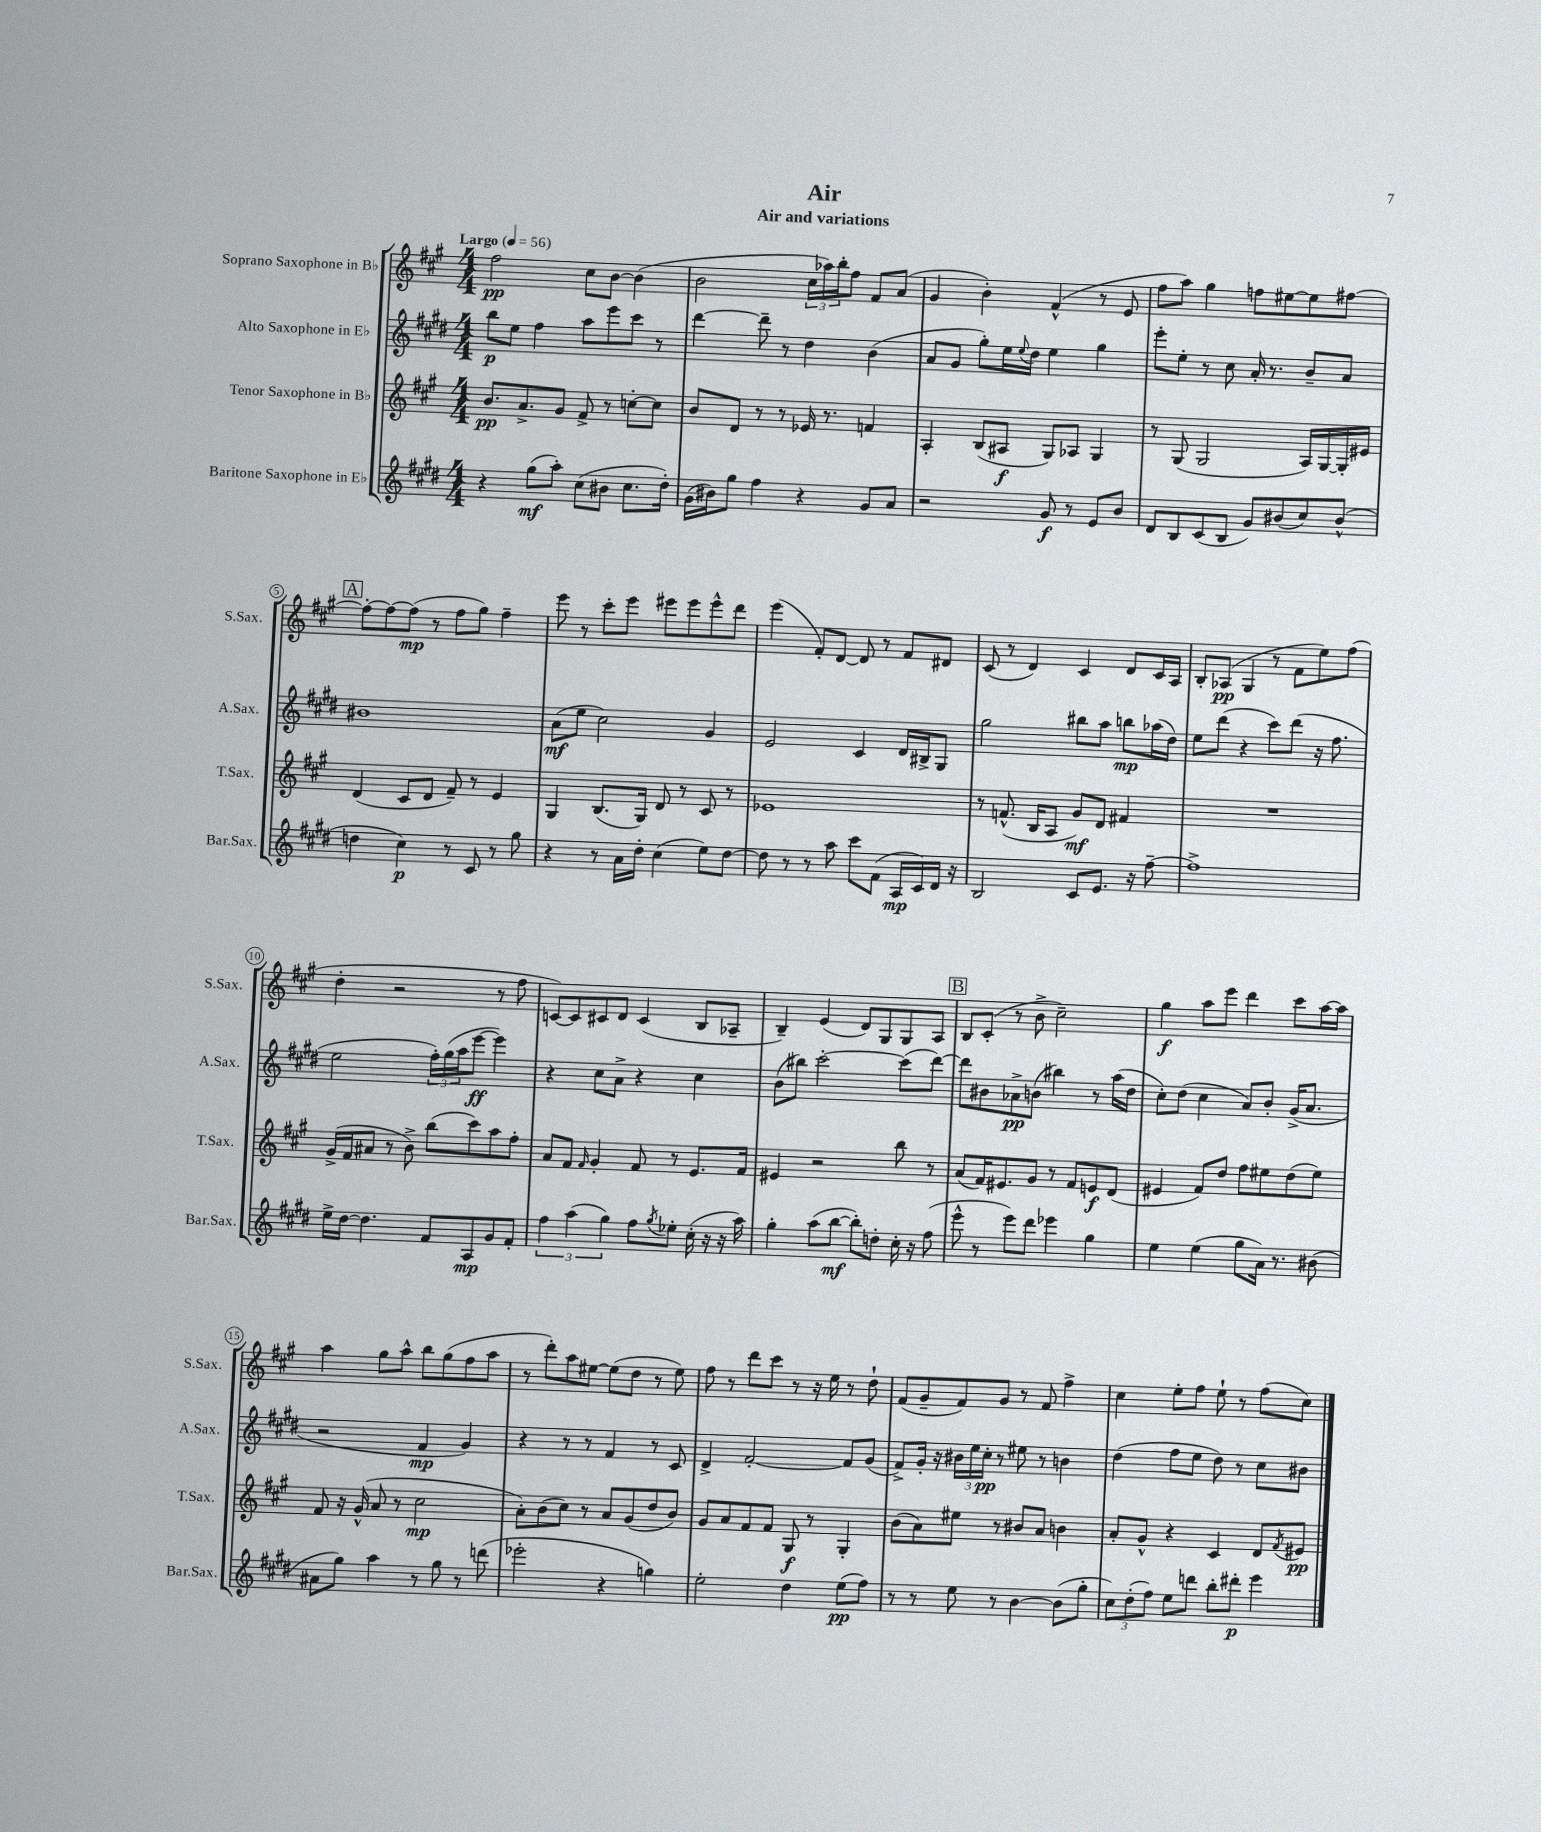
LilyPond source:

\header { title = "Air" subtitle = "Air and variations" }
<<
\new StaffGroup <<
\new Staff = "s0" \with { instrumentName = "Soprano Saxophone in Bb" shortInstrumentName = "S.Sax." } {
    \clef treble \key a \major \numericTimeSignature \time 4/4 \tempo "Largo" 4 = 56
    fis''2\pp cis''8 b'8~ b'4( |
    b'2 \tuplet 3/2 { cis''16 aes''16) b''16-. } fis''8 fis'8 a'8( |
    gis'4 b'4-.) fis'4-^( r8 e'8 |
    fis''8 a''8) gis''4 f''8 eis''8~ eis''8 fis''8~ |
    \mark \markup { \box "A" } fis''8~-. fis''8~ fis''8\mp( r8 fis''8 gis''8) fis''4-- |
    e'''8 r8 cis'''8-. e'''8 eis'''8 eis'''8 eis'''8-^ d'''8 |
    e'''4( fis'8-.) d'8~ d'8 r8 fis'8 dis'8 |
    cis'8( r8 d'4) cis'4 d'8 cis'16 a16 |
    b8-. aes8\pp( gis4 r8 fis'8 e''8) fis''8( |
    d''4-. r2 r8 fis''8 |
    c'8~) c'8 cis'8 d'8 cis'4( b8 aes8-- |
    b4--) e'4( d'8) gis8 gis8 a8 |
    \mark \markup { \box "B" } b8 cis'8-.( r8 b'8-> cis''2--) |
    gis''4\f a''8 e'''8 d'''4 cis'''8 a''16~ a''16 |
    a''4 gis''8 a''8-^ b''8 gis''8( fis''8 a''8 |
    r8 d'''8-.) a''8 eis''8~ eis''8( d''8 r8 eis''8) |
    fis''8 r8 d'''8 cis'''8 r8 r16 e''16 r8 d''8-! |
    fis'8( gis'8-- fis'8) gis'8 r8 fis'8 fis''4-> |
    cis''4 e''8-. fis''8 e''8-! r8 fis''8( cis''8) \bar "|." |
}
\new Staff = "s1" \with { instrumentName = "Alto Saxophone in Eb" shortInstrumentName = "A.Sax." } {
    \clef treble \key e \major \numericTimeSignature \time 4/4
    b''8\p e''8 fis''4 a''8 e'''8 cis'''8 r8 |
    dis'''4~ dis'''8-- r8 dis''4 b'4( |
    a'8 gis'8 gis''8-.) e''16 \appoggiatura { e''8 } dis''16 e''4 gis''4 |
    e'''8-. e''8-. r8 cis''8 a'16-. r8. b'8-- a'8 |
    \mark \markup { \box "A" } bis'1 |
    a'8\mf( e''8 cis''2) gis'4 |
    e'2 cis'4 dis'16 bis16-> gis8 |
    gis''2 bis''8 a''8 b''8\mp aes''16( dis''16) |
    e''8 dis'''8( r4 cis'''8) dis'''8( r16 fis''8. |
    e''2 \tuplet 3/2 { fis''16-.) gis''16( a''16 } e'''8~\ff e'''4) |
    r4 cis''8 a'8-> r4 cis''4 |
    b'8( bis''8) cis'''2~-. cis'''8( dis'''8~) |
    \mark \markup { \box "B" } dis'''8 bis'8 aes'8->\pp b'8( bis''4) r8 a''16( dis''16 |
    cis''8-.) dis''8( cis''4 a'8) b'8-. gis'16->( a'8. |
    r2 fis'4\mp gis'4) |
    r4 r8 r8 fis'4 r8 cis'8 |
    dis'4-> fis'2~-. fis'8 gis'8( |
    fis'8->) gis'16-. r16 \tuplet 3/2 { bis'16 e''16 cis''16-.\pp } r8 eis''8 r8 b'4 |
    dis''4( fis''8 e''8 dis''8) r8 cis''8 bis'8 \bar "|." |
}
\new Staff = "s2" \with { instrumentName = "Tenor Saxophone in Bb" shortInstrumentName = "T.Sax." } {
    \clef treble \key a \major \numericTimeSignature \time 4/4
    b'8.\pp a'8.-> gis'8 fis'8-> r8 c''8~-. c''8 |
    b'8 d'8 r8 r8 ees'16 r8. f'4 |
    a4-. b8( ais8\f gis8) aes8 gis4 |
    r8 gis8( gis2 a16) gis16~ gis16-. eis'16 |
    \mark \markup { \box "A" } d'4( cis'8 d'8 fis'8--) r8 e'4 |
    gis4 b8.( gis16) d'8 r8 cis'8 r8 |
    ees'1 |
    r8 f'8.-^( b16 a8 gis'8\mf) d'8 fis'4 |
    R1 |
    gis'16->( fis'16 ais'8 r8 b'8->) b''8( cis'''8) a''8 fis''8-. |
    a'8 fis'8 \grace { fis'16 } gis'4-. fis'8 r8 e'8. fis'16 |
    eis'4 r2 b''8 r8 |
    \mark \markup { \box "B" } a'8( fis'16) eis'8. gis'8 r8 fis'8 e'8\f d'8( |
    eis'4 fis'8) d''8 fis''8 eis''8 d''8( eis''8) |
    fis'8 r16 gis'16-^( a'8 r8 cis''2\mp |
    a'8-.) b'8( cis''8) r8 a'8 gis'8( d''8 b'8) |
    gis'8 a'8 fis'8 fis'8 gis8\f r8 gis4-. |
    b'8( a'8) eis''8 r8 bis'8 a'8 b'4 |
    a'8-. gis'8-^ r4 cis'4 d'8 \acciaccatura { fis'8 } eis'8\pp \bar "|." |
}
\new Staff = "s3" \with { instrumentName = "Baritone Saxophone in Eb" shortInstrumentName = "Bar.Sax." } {
    \clef treble \key e \major \numericTimeSignature \time 4/4
    r4 gis''8\mf( a''8-.) cis''8( bis'8 cis''8. dis''16-.) |
    gis'16( bis'16) gis''8 fis''4 r4 gis'8 a'8 |
    r2 gis'8\f r8 e'8 b'8 |
    dis'8 b8 cis'8( b8 gis'8) bis'8( cis''8) bis'8-^( |
    \mark \markup { \box "A" } d''4 cis''4\p) r8 cis'8 r8 gis''8 |
    r4 r8 a'16 dis''16-. cis''4( e''8) dis''8~ |
    dis''8 r8 r8 a''8 cis'''8 fis'8( a16\mp cis'16) dis'16 r16 |
    b2 cis'8 e'8. r16 fis''8~-- |
    fis''1-> |
    e''16-> dis''16~ dis''4. fis'8 a8\mp gis'8 fis'8-. |
    \tuplet 3/2 { fis''4 a''4( gis''4) } fis''8 \acciaccatura { gis''8 } ees''8-. cis''16-.( r16 r16 a''16) |
    gis''4-. a''8( b''8~\mf b''8-.) d''8-. cis''16-. r16 fis''8( |
    \mark \markup { \box "B" } e'''8-^ r8 e'''8) dis'''8 ees'''4 gis''4 |
    e''4 e''4( gis''8 a'16) r8. bis'8( |
    ais'8 gis''8) a''4 r8 gis''8 r8 d'''8( |
    ees'''2-. r4 g''4) |
    e''2-. dis''4 e''8\pp( fis''8) |
    r8 r8 e''8 r8 b'4~ b'8( gis''8-. |
    \tuplet 3/2 { cis''8) dis''8-.( fis''8) } e''8 d'''8 b''8-. dis'''8-.\p e'''4 \bar "|." |
}
>>
>>
\layout { \context { \Score \override BarNumber.stencil = #(make-stencil-circler 0.1 0.3 ly:text-interface::print) } }
